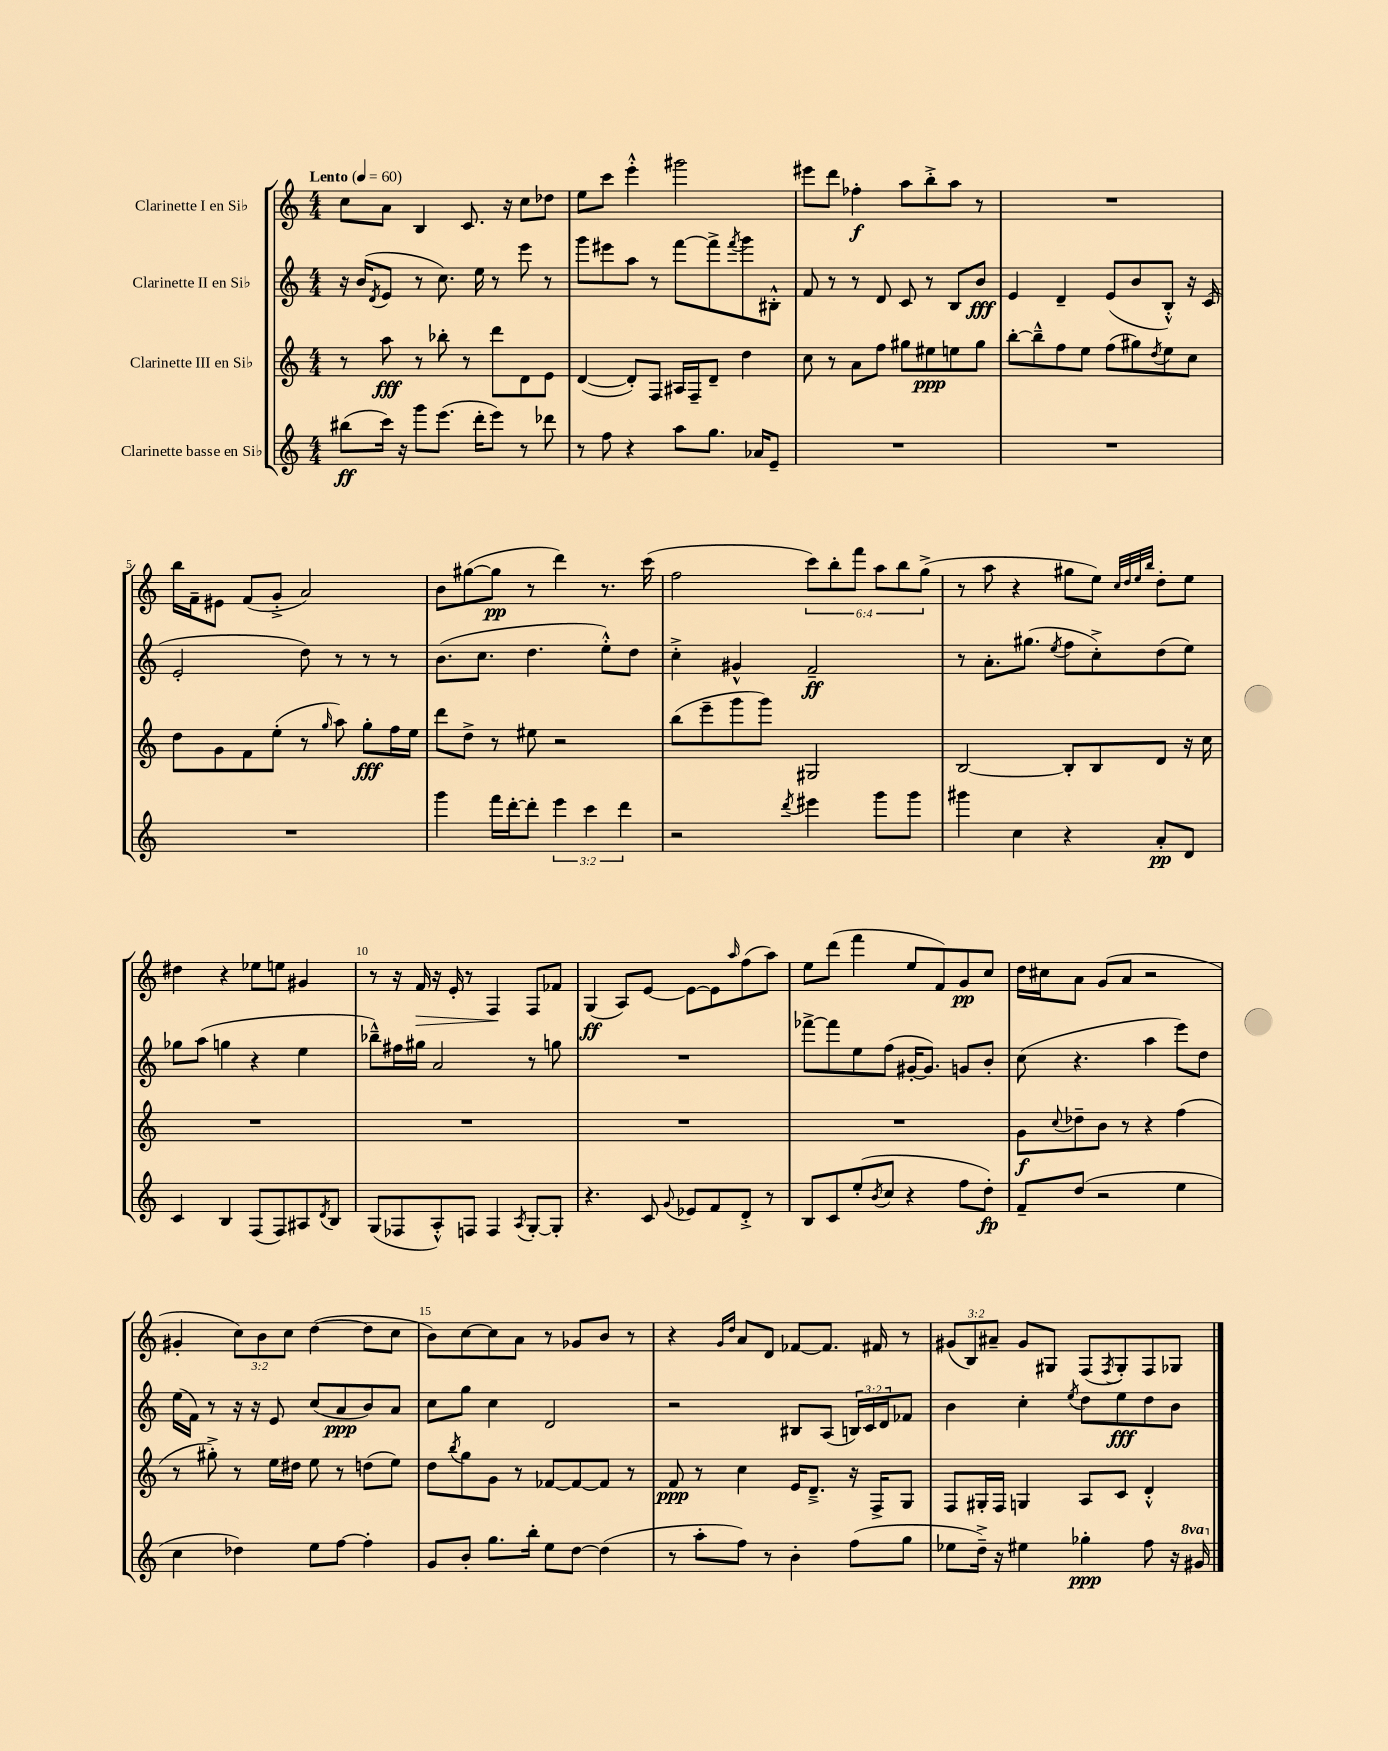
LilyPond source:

<<
\new StaffGroup <<
\new Staff = "s0" \with { instrumentName = "Clarinette I en Sib" } {
    \clef treble \key c \major \numericTimeSignature \time 4/4 \override Staff.TupletNumber.text = #tuplet-number::calc-fraction-text \tempo "Lento" 4 = 60
    c''8 a'8 b4 c'8. r16 c''8 des''8 |
    e''8 c'''8 e'''4-.-^ gis'''2 |
    eis'''8 d'''8 fes''4-.\f a''8 b''8-.-> a''8 r8 |
    R1 |
    b''16 f'16-- eis'8 f'8( g'8-.-> a'2) |
    b'8 gis''8~( gis''8\pp r8 d'''4) r8. c'''16( |
    f''2 \tuplet 6/4 { c'''8) b''8-. f'''8 a''8 b''8 g''8->( } |
    r8 a''8 r4 gis''8 e''8) \grace { c''32 d''32 e''32 b''32 } d''8-. e''8 |
    dis''4 r4 ees''8 e''8 gis'4 |
    r8 r16 f'16\> r16 e'16-. r8 f4\! f8 fes'8 |
    g4\ff( a8) e'8~ e'8~ e'8 \grace { a''16 } f''8( a''8) |
    e''8 d'''8( f'''4 e''8 f'8) g'8\pp c''8 |
    d''16 cis''16 a'8 g'8( a'8 r2 |
    gis'4-. \tuplet 3/2 { c''8) b'8 c''8 } d''4~( d''8 c''8 |
    b'8) c''8~ c''8 a'8 r8 ges'8 b'8 r8 |
    r4 \grace { g'16 d''16 } a'8 d'8 fes'8~ fes'8. fis'16 r8 |
    \tuplet 3/2 { gis'8( b8) ais'8-- } gis'8 gis8 f8( \acciaccatura { f8 } gis8-.) f8 ges8 \bar "|." |
}
\new Staff = "s1" \with { instrumentName = "Clarinette II en Sib" } {
    \clef treble \key c \major \numericTimeSignature \time 4/4 \override Staff.TupletNumber.text = #tuplet-number::calc-fraction-text
    r16 b'16( \acciaccatura { d'8 } e'8 r8 c''8.) e''16 r8 e'''8 r8 |
    g'''8 eis'''8 a''8 r8 f'''8~ f'''8-> \acciaccatura { f'''8 } g'''8 bis8-.-^ |
    f'8 r8 r8 d'8 c'8 r8 b8 b'8\fff |
    e'4 d'4-- e'8( b'8 b8-.-^) r16 c'16( |
    e'2-. d''8) r8 r8 r8 |
    b'8.( c''8. d''4. e''8-.-^) d''8 |
    c''4-.-> gis'4-^ f'2--\ff |
    r8 a'8.-. gis''8.( \acciaccatura { e''8 } f''8 c''8-.->) d''8( e''8) |
    ges''8 a''8( g''4 r4 e''4 |
    bes''8---^) fis''16 gis''16 a'2 r8 g''8 |
    R1 |
    fes'''8~-> fes'''8 e''8 f''8( gis'16~-. gis'8.) g'8 b'8-. |
    c''8( r4. a''4 e'''8) d''8 |
    e''16( f'16) r8 r16 r16 e'8 c''8( a'8\ppp b'8) a'8 |
    c''8 g''8 c''4 d'2 |
    r2 bis8 a8( \tuplet 3/2 { b16) c'16 d'16 } fes'8 |
    b'4 c''4-. \acciaccatura { e''8 } d''8 e''8\fff d''8 b'8 \bar "|." |
}
\new Staff = "s2" \with { instrumentName = "Clarinette III en Sib" } {
    \clef treble \key c \major \numericTimeSignature \time 4/4
    r8 a''8\fff r8 bes''8-. r8 d'''8 d'8 e'8 |
    d'4~( d'8-.) f8 ais16 f16-- d'8-- d''4 |
    c''8 r8 a'8 f''8 gis''8 eis''8\ppp e''8 gis''8 |
    b''8~-. b''8---^ f''8 e''8 f''8( gis''8) \acciaccatura { d''8 } e''8 c''8 |
    d''8 g'8 f'8 e''8-.( r8 \grace { g''16 } a''8) g''8-.\fff f''16 e''16 |
    d'''8 d''8-> r8 eis''8 r2 |
    b''8( e'''8-- g'''8 g'''8) gis2 |
    b2~ b8-. b8 d'8 r16 c''16 |
    R1 |
    R1 |
    R1 |
    R1 |
    g'8\f \appoggiatura { c''8 } des''8-- b'8 r8 r4 f''4( |
    r8 gis''8-.->) r8 e''16 dis''16 e''8 r8 d''8( e''8) |
    d''8 \acciaccatura { b''8 } g''8 g'8 r8 fes'8~ fes'8~ fes'8 r8 |
    f'8\ppp r8 c''4 e'16 d'8.---> r16 f16-> g8 |
    f8 gis16-. f16 g4 a8 c'8 d'4-.-^ \bar "|." |
}
\new Staff = "s3" \with { instrumentName = "Clarinette basse en Sib" } {
    \clef treble \key c \major \numericTimeSignature \time 4/4 \override Staff.TupletNumber.text = #tuplet-number::calc-fraction-text \set Staff.ottavationMarkups = #ottavation-simple-ordinals
    bis''8\ff( c'''16) r16 g'''8 e'''8.( d'''16-. e'''8) r8 des'''8 |
    r8 f''8 r4 a''8 g''8. aes'16 e'8-- |
    R1 |
    R1 |
    R1 |
    g'''4 f'''16 d'''16~-. d'''8-. \tuplet 3/2 { e'''4 c'''4 d'''4 } |
    r2 \acciaccatura { d'''8 } eis'''4 g'''8 g'''8 |
    gis'''4 c''4 r4 a'8-.\pp d'8 |
    c'4 b4 f8( f8) ais8 \acciaccatura { d'8 } b8 |
    g8( fes8 a8-.-^) f8 f4 \acciaccatura { a8 } g8~-. g8-. |
    r4. c'8 \appoggiatura { g'8 } ees'8 f'8 d'8-.-> r8 |
    b8 c'8 e''8-.( \acciaccatura { b'8 } c''8 r4 f''8 d''8-.\fp) |
    f'8-- d''8( r2 e''4 |
    c''4 des''4) e''8 f''8~ f''4-. |
    g'8 b'8-. g''8. b''16-. e''8 d''8~ d''4( |
    r8 a''8-. f''8) r8 b'4-. f''8( g''8 |
    ees''8 d''16--->) r16 eis''4 ges''4-.\ppp f''8 r16 \ottava #1 gis''16 \ottava #0 \bar "|." |
}
>>
>>
\layout { \context { \Score \override BarNumber.break-visibility = ##(#f #t #t) barNumberVisibility = #(every-nth-bar-number-visible 5) } }
